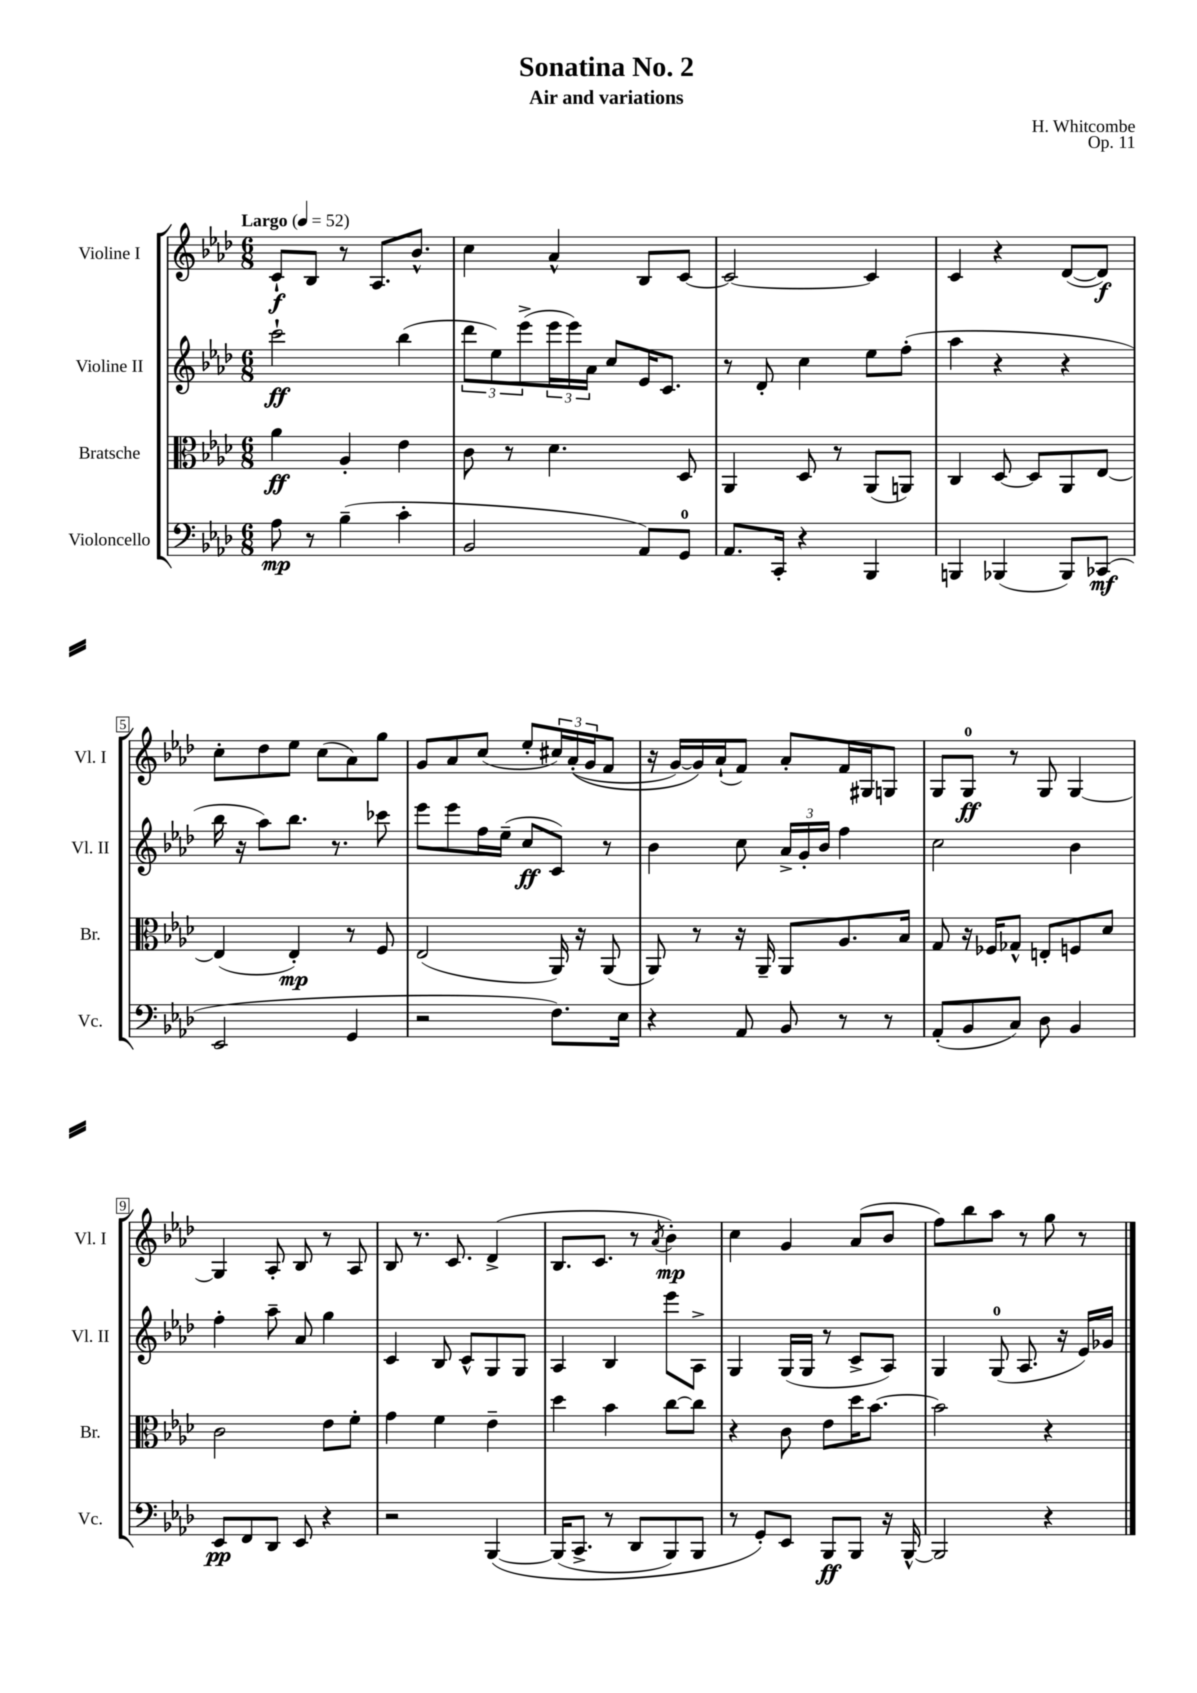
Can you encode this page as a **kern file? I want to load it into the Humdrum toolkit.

**kern	**kern	**kern	**kern
*staff4	*staff3	*staff2	*staff1
*clefF4	*clefC3	*clefG2	*clefG2
*k[b-e-a-d-]	*k[b-e-a-d-]	*k[b-e-a-d-]	*k[b-e-a-d-]
*M6/8	*M6/8	*M6/8	*M6/8
*MM52	*MM52	*MM52	*MM52
8A-	4a-	2ccc`	8c`
8r	.	.	8B-
(4B-~	4A-'	.	8r
.	.	.	8.A-
4c'	4e-	(4bb-	.
.	.	.	8.b-^^
=	=	=	=
2BB-	8c	12ddd-	4cc
.	.	12ee-)	.
.	8r	.	.
.	.	(12eee-^	.
.	4.d-	24eee-	4a-^^
.	.	24eee-)	.
.	.	24a-	.
.	.	8cc	.
8AA-)	.	16e-	8B-
.	.	8.c	.
8GG	8D-	.	[8c
=	=	=	=
8.AA-	4AA-	8r	2c_
.	.	8d-'	.
16CC'	.	.	.
4r	8D-	4cc	.
.	8r	.	.
4BBB-	(8AA-	8ee-	4c]
.	8AA)	(8ff'	.
=	=	=	=
4BBB	4C	4aa-	4c
(4BBB-	[8D-	4r	4r
.	8D-]	.	.
8BBB-)	8AA-	4r	([8d-
(8CC-	[8E-	.	8d-])
=	=	=	=
2EE-	(4E-]	16bb-	8cc'
.	.	16r	.
.	.	8aa-)	8dd-
.	4E-')	8.bb-	8ee-
.	.	.	(8cc
.	.	8.r	.
4GG	8r	.	8a-)
.	8F	8ccc-	8gg
=	=	=	=
2r	(2E-	8eee-	8g
.	.	8eee-	8a-
.	.	16ff	(8cc
.	.	(16ee-~	.
.	.	8cc	8ee-'
8.F)	16AA-)	8c)	24cc#)
.	.	.	&((24a-'
.	16r	.	.
.	.	.	24g
.	(8AA-	8r	8f
16E-	.	.	.
=	=	=	=
4r	8AA-)	4b-	16r
.	.	.	[16g)
.	8r	.	16g]&)
.	.	.	(16a-`
8AA-	16r	8cc	8f)
.	16AA-~	.	.
8BB-	8AA-	24a-^	8a-'
.	.	24g'	.
.	.	24b-	.
8r	8.A-	4ff	16f
.	.	.	16G#
8r	.	.	8G
.	16B-	.	.
=	=	=	=
(8AA-'	8G	2cc	8G
8BB-	16r	.	8G
.	16F-	.	.
8C)	8G-^^	.	8r
8D-	8E'	.	8G
4BB-	8F	4b-	[4G
.	8d-	.	.
=	=	=	=
8EE-	2c	4ff'	4G]
8FF	.	.	.
8DD-	.	8aa-~	8A-'
8EE-	.	8a-	8B-
4r	8e-	4gg	8r
.	8f'	.	8A-
=	=	=	=
2r	4g	4c	8B-
.	.	.	8.r
.	4f	8B-	.
.	.	.	8.c
.	.	8c^^	.
&([4BBB-	4e-~	8G	(4d-^
.	.	8G	.
=	=	=	=
(16BBB-]	4dd-	4A-	8.B-
8.CC^	.	.	.
.	.	.	8.c
8r	4b-	4B-	.
8DD-	.	.	8r
.	.	.	8qa-
8BBB-)	[8cc	8eee-	4b-')
8BBB-	8cc]	8A-^	.
=	=	=	=
8r	4r	4G	4cc
8GG'&)	.	.	.
8EE-	8c	(16G	4g
.	.	16G	.
8BBB-	8e-	8r	.
8BBB-	16dd-	8c^	(8a-
.	[8.b-	.	.
16r	.	8A-)	8b-
[16BBB-^^	.	.	.
=	=	=	=
2BBB-]	2b-]	4G	8ff)
.	.	.	8bb-
.	.	(8G	8aa-
.	.	8.A-	8r
4r	4r	.	8gg
.	.	16r	.
.	.	16e-)	8r
.	.	16g-	.
==	==	==	==
*-	*-	*-	*-
